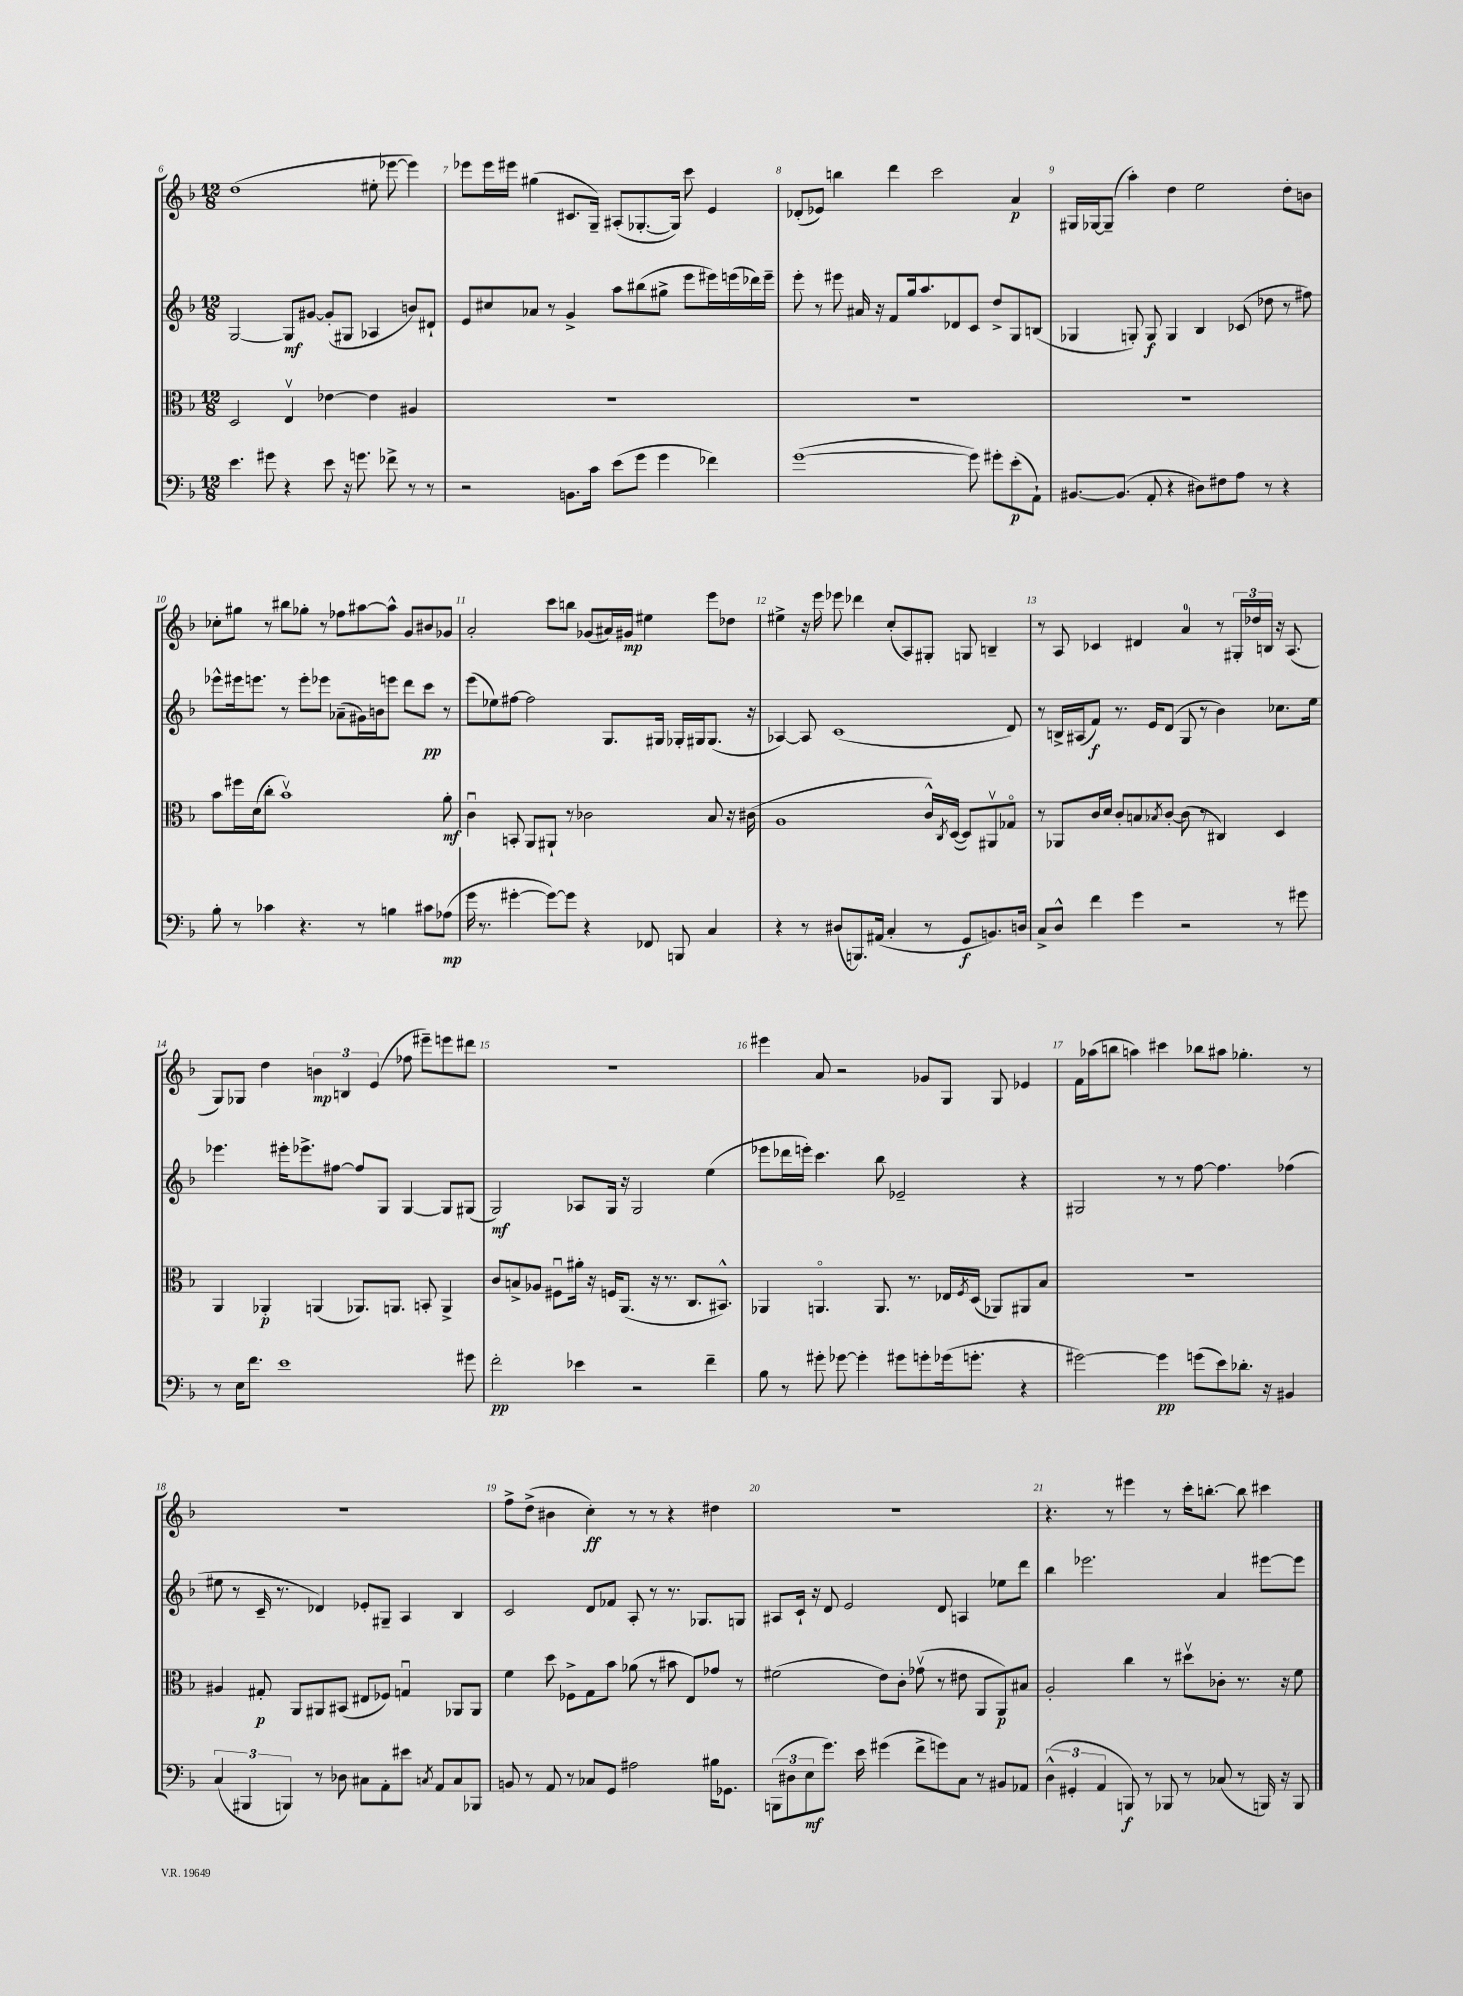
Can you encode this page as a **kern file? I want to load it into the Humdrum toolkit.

**kern	**dynam	**kern	**dynam	**kern	**dynam	**kern	**dynam
*part4	*part4	*part3	*part3	*part2	*part2	*part1	*part1
*staff4	*staff4	*staff3	*staff3	*staff2	*staff2	*staff1	*staff1
*clefF4	*	*clefC3	*	*clefG2	*	*clefG2	*
*k[b-]	*	*k[b-]	*	*k[b-]	*	*k[b-]	*
*M12/8	*	*M12/8	*	*M12/8	*	*M12/8	*
=6	=6	=6	=6	=6	=6	=6	=6
4.e\	.	2D/	.	[2G/	.	(1dd	.
8g#X\	.	.	.	.	.	.	.
4r	.	4Ev/	.	8G/L]	mf	.	.
.	.	.	.	[8g#X/J	.	.	.
8e\	.	[4e-X\	.	(8g#'/L]	.	.	.
16r	.	.	.	8G#X/J	.	.	.
8.gn\	.	.	.	.	.	.	.
.	.	4e-\]	.	4A-X/	.	8ee#X'\	.
8f-X^\	.	.	.	.	.	[8eee-X\	.
8r	.	4A#X/	.	8bn/L)	.	4eee-\])	.
8r	.	.	.	8d#X`/J	.	.	.
=7	=7	=7	=7	=7	=7	=7	=7
2r	.	1.r	.	8e/L	.	8eee-X\L	.
.	.	.	.	8cc#X/	.	16eee-\L	.
.	.	.	.	.	.	16eee#X\JJ	.
.	.	.	.	8a-X/J	.	(4gg#X\	.
.	.	.	.	8r	.	.	.
8.BBn\L	.	.	.	4g^/	.	8.c#X/L	.
16c\Jk	.	.	.	.	.	16G~/Jk)	.
(8e\L	.	.	.	8aa\L	.	(8A#X'/L	.
8g\J	.	.	.	(8bb#X\	.	[8.G-X'/	.
4g\	.	.	.	8gg#X^\J	.	.	.
.	.	.	.	.	.	16G-/Jk])	.
.	.	.	.	8eee\L	.	8ccc\	.
4f-X\)	.	.	.	16eee#X\L)	.	4e/	.
.	.	.	.	(16eeen\	.	.	.
.	.	.	.	16ddd-X\)	.	.	.
.	.	.	.	16eee~\JJ	.	.	.
=8	=8	=8	=8	=8	=8	=8	=8
([1g	.	1.r	.	8eee'\	.	(8d-X'/L	.
.	.	.	.	8r	.	8e-X/J)	.
.	.	.	.	8eee#X\	.	4bbn\	.
.	.	.	.	16a#X/	.	.	.
.	.	.	.	16r	.	.	.
.	.	.	.	8f/L	.	4ddd\	.
.	.	.	.	16gg/k	.	.	.
.	.	.	.	8.aa/	.	.	.
.	.	.	.	.	.	2ccc\	.
.	.	.	.	8d-X/	.	.	.
8g\])	.	.	.	8c/J	.	.	.
8g#X'\L	.	.	.	8dd^/L	.	.	.
(8e'\	p	.	.	8G/	.	4a/	p
8AA`\J)	.	.	.	(8Bn/J	.	.	.
=9	=9	=9	=9	=9	=9	=9	=9
[8.BB#X/L	.	1.r	.	4G-X/	.	16G#X/LL	.
.	.	.	.	.	.	[16G-X/J	.
.	.	.	.	.	.	(8G-~/J]	.
(8.BB#/J]	.	.	.	.	.	.	.
.	.	.	.	8Gn'/)	.	4aa'\)	.
8AA'/	.	.	.	8G/	f	.	.
4r	.	.	.	4G/	.	4dd\	.
8D#X\L)	.	.	.	4B-/	.	2ee\	.
8F#X\	.	.	.	.	.	.	.
8A\J	.	.	.	(8c-X/	.	.	.
8r	.	.	.	8dd-X\	.	.	.
4r	.	.	.	8r	.	8dd'\L	.
.	.	.	.	8ff#X\)	.	8bn\J	.
!!LO:LB:g=z
=10	=10	=10	=10	=10	=10	=10	=10
8B-'\	.	8b-\L	.	8eee-X^^\L	.	8cc-X'\L	.
8r	.	16ff#X\L	.	16eee#X\k	.	8gg#X\J	.
.	.	(16d\J	.	8.eeen\J	.	.	.
4c-X\	.	8cc'\J	.	.	.	8r	.
.	.	1b-v)	.	8r	.	8bb#X\L	.
4.r	.	.	.	8eee'\L	.	8gg-X'\J	.
.	.	.	.	8eee-X\J	.	8r	.
.	.	.	.	(8a-X~\L	.	8ff-X\L	.
8r	.	.	.	16g#X\L)	.	[8aa#X\	.
.	.	.	.	16bn\J	.	.	.
4Bn\	.	.	.	8eeen\J	.	8aa#^^\J]	.
.	.	.	.	8ddd\L	.	8g/L	.
8c#X\L	.	.	.	8ccc\J	pp	8b#X/	.
(8A-X\J	mp	8a'\	mf	8r	.	8g-X/J	.
=11	=11	=11	=11	=11	=11	=11	=11
16g\	.	4cu\	.	(8eee\L	.	2a'/	.
8.r	.	.	.	.	.	.	.
.	.	.	.	8ee-X\)	.	.	.
[4g#X'\	.	8BBn'/	.	[8ff#X\J	.	.	.
.	.	8AA/L	.	2ff#\]	.	.	.
8g#\L_)	.	8AA#X`/J	.	.	.	8ccc\L	.
8g#\J]	.	8r	.	.	.	8bbn\J	.
4r	.	2c-X\	.	.	.	(8g-X/L	.
.	.	.	.	8.G/L	.	16a#X/L)	.
.	.	.	.	.	.	16g#X/JJ	mp
8FF-X/	.	.	.	.	.	4ee#X\	.
.	.	.	.	16G#X/Jk	.	.	.
8BBBn/	.	.	.	16G-X'/LL	.	.	.
.	.	.	.	16G#X/J	.	.	.
4C/	.	8B-/	.	(8.G#/J	.	8eee\L	.
.	.	16r	.	.	.	8dd-X\J	.
.	.	(16c#X\	.	16r	.	.	.
=12	=12	=12	=12	=12	=12	=12	=12
4r	.	1A	.	[4A-X/)	.	4ee#X^\	.
8r	.	.	.	8A-/]	.	16r	.
.	.	.	.	.	.	16eee\	.
(8D#X/L	.	.	.	(1c	.	8eee-X\	.
8.BBBn/)	.	.	.	.	.	4ddd-X\	.
(16AA#X/Jk	.	.	.	.	.	.	.
4C'/	.	.	.	.	.	(8cc'/L	.
.	.	.	.	.	.	8A/)	.
8r	.	16c^^/LL)	.	.	.	8G#X'/J	.
.	.	8qC/	.	.	.	.	.
.	.	([16D/JJ	.	.	.	.	.
8GG/L	f	8D/L])	.	.	.	8Gn/	.
8.BBn/)	.	8AA#Xv/	.	.	.	4Bn~/	.
.	.	8G-X/J	.	8d/)	.	.	.
16Dn/Jk	.	.	.	.	.	.	.
=13	=13	=13	=13	=13	=13	=13	=13
8C^/L	.	8r	.	8r	.	8r	.
8D^^/J	.	8AA-X/L	.	16Bn^/LL	.	8A/	.
.	.	.	.	(16A#X/J	.	.	.
4f\	.	16c/L	.	8f/J)	f	4c-X/	.
.	.	16d/JJ	.	.	.	.	.
.	.	8c'/L	.	8.r	.	.	.
4g\	.	8Bn/	.	.	.	4d#X/	.
.	.	.	.	16e/KL	.	.	.
.	.	8qB-X/	.	.	.	.	.
.	.	[8c'/J	.	(8d/J	.	.	.
2r	.	(8c\]	.	8G/	.	4a/	.
.	.	8r	.	8r	.	.	.
.	.	4C#X/)	.	4b-\)	.	8r	.
.	.	.	.	.	.	24G#X'/LL	.
.	.	.	.	.	.	24dd-X/	.
.	.	.	.	.	.	24Bn/JJ	.
8r	.	4D/	.	8.cc-X\L	.	16r	.
.	.	.	.	.	.	(8.A/	.
8g#X\	.	.	.	.	.	.	.
.	.	.	.	16ee\Jk	.	.	.
!!LO:LB:g=z
=14	=14	=14	=14	=14	=14	=14	=14
8r	.	4AA/	.	4.eee-X\	.	8G/L)	.
16E\KL	.	.	.	.	.	8G-X/J	.
8.f\J	.	.	.	.	.	.	.
.	.	4AA-X'/	p	.	.	4dd\	.
1e	.	.	.	16eee#X'\KL	.	.	.
.	.	.	.	8.eee-X^\	.	.	.
.	.	(4AAn/	.	.	.	6bn\	mp
.	.	.	.	[8ff#X\J	.	.	.
.	.	.	.	.	.	6Bn/	.
.	.	8.AA-X/L)	.	8ff#/L]	.	.	.
.	.	.	.	.	.	(6e/	.
.	.	.	.	8G/J	.	.	.
.	.	8.AAn/J	.	.	.	.	.
.	.	.	.	[4G/	.	8ff-X\	.
.	.	8BBn'/	.	.	.	8eee#X~\L)	.
.	.	4AA^/	.	8G/L]	.	8eeen\	.
8g#X\	.	.	.	(8G#X/J	.	8ddd#X\J	.
=15	=15	=15	=15	=15	=15	=15	=15
2f'\	pp	8c/L	.	2G/)	mf	1.r	.
.	.	8Bn^/	.	.	.	.	.
.	.	8A-X/J	.	.	.	.	.
.	.	8F#Xu\L	.	.	.	.	.
4e-X\	.	16a#X'\Jk	.	8A-X/L	.	.	.
.	.	16r	.	.	.	.	.
.	.	16Fn/KL	.	16G/Jk	.	.	.
.	.	(8.AA/J	.	16r	.	.	.
2r	.	.	.	2G/	.	.	.
.	.	16r	.	.	.	.	.
.	.	8.r	.	.	.	.	.
.	.	8.C/L	.	.	.	.	.
4f~\	.	.	.	(4ee\	.	.	.
.	.	8.BB#X^^/J)	.	.	.	.	.
=16	=16	=16	=16	=16	=16	=16	=16
8B-\	.	4AA-X/	.	8eee-X\L	.	4eee#X\	.
8r	.	.	.	16ddd-X\L	.	.	.
.	.	.	.	16eeen'\JJ)	.	.	.
8g#X'\	.	4.AAn/	.	4.ccc\	.	8a/	.
[8g-X\	.	.	.	.	.	2r	.
4g-'\]	.	.	.	.	.	.	.
.	.	8.AA/	.	8bb-\	.	.	.
8g#X\L	.	.	.	2e-X~/	.	.	.
.	.	8.r	.	.	.	.	.
8gn'\	.	.	.	.	.	8g-X/L	.
(16g-X\k	.	16E-X/LL	.	.	.	8G/J	.
.	.	8qF/	.	.	.	.	.
8.gn'\J	.	(16D/JJ	.	.	.	.	.
.	.	8AA-X/L)	.	.	.	8G/	.
4r	.	8AA#X/	.	4r	.	4e-X/	.
.	.	8B-/J	.	.	.	.	.
=17	=17	=17	=17	=17	=17	=17	=17
[2g#X\)	.	1.r	.	2G#X/	.	16f\LL	.
.	.	.	.	.	.	(16aa-X\J	.
.	.	.	.	.	.	8bbn\J	.
.	.	.	.	.	.	4aan\)	.
4g#\]	pp	.	.	8r	.	4ccc#X\	.
.	.	.	.	8r	.	.	.
(8gn\L	.	.	.	[8ff\	.	8bb-X\L	.
8e\)	.	.	.	4.ff\]	.	8aa#X\J	.
8.d-X'\J	.	.	.	.	.	4.gg-X'\	.
16r	.	.	.	.	.	.	.
4BB#X/	.	.	.	(4ff-X\	.	.	.
.	.	.	.	.	.	8r	.
!!LO:LB:g=z
=18	=18	=18	=18	=18	=18	=18	=18
(6C/	.	4A#X/	.	8ee#X\	.	1.r	.
.	.	.	.	8r	.	.	.
6BBB#X/	.	.	.	.	.	.	.
.	.	8G#X'/	p	16c~/	.	.	.
.	.	.	.	8.r	.	.	.
6BBBn/)	.	.	.	.	.	.	.
.	.	8AA/L	.	.	.	.	.
8r	.	8AA#X/	.	4d-X/)	.	.	.
8D-X\	.	(8BB#X/J	.	.	.	.	.
8C#X\L	.	8E#X/L	.	8e-X'/L	.	.	.
8AA'\	.	8F-X/J)	.	8G#X~/J	.	.	.
8e#X\J	.	4Gnu/	.	4A/	.	.	.
8qCn/	.	.	.	.	.	.	.
8AA/L	.	.	.	.	.	.	.
8C/	.	8AA-X/L	.	4B-/	.	.	.
8BBB-X/J	.	8AA-/J	.	.	.	.	.
=19	=19	=19	=19	=19	=19	=19	=19
8BBn/	.	4f\	.	2c/	.	8ff^\L	.
8r	.	.	.	.	.	(8dd^\J	.
8AA/	.	8dd\	.	.	.	4b#X\	.
8r	.	8F-X^\L	.	.	.	.	.
8C-X/L	.	8G\	.	8d/L	.	4cc'\)	ff
8GG/J	.	8b-\J	.	8f-X/J	.	.	.
2A#X\	.	(8a-X\	.	8A'/	.	8r	.
.	.	8r	.	8r	.	8r	.
.	.	8b#X\	.	8.r	.	4r	.
.	.	8E/L)	.	.	.	.	.
.	.	.	.	8.G-X/L	.	.	.
16B#X\KL	.	8g-X/J	.	.	.	4dd#X\	.
8.GG-X\J	.	.	.	.	.	.	.
.	.	8r	.	8Gn/J	.	.	.
=20	=20	=20	=20	=20	=20	=20	=20
(12BBBn\L	.	(2f#X\	.	8A#X/L	.	1.r	.
12D#X\	.	.	.	.	.	.	.
.	.	.	.	16c`/Jk	.	.	.
12E\	mf	.	.	.	.	.	.
.	.	.	.	16r	.	.	.
8.g\J)	.	.	.	8d/	.	.	.
.	.	.	.	2e/	.	.	.
16e\	.	.	.	.	.	.	.
(4g#X\	.	8e\L)	.	.	.	.	.
.	.	8c'\J	.	.	.	.	.
8f^\L	.	(8g-Xv\	.	.	.	.	.
8gn\)	.	8r	.	8d/	.	.	.
8C\J	.	8e#X\	.	4An/	.	.	.
8r	.	8AA/L	.	.	.	.	.
8BB#X/L	.	8AA/)	p	8ee-X\L	.	.	.
8AA-X/J	.	8B#X/J	.	8ddd\J	.	.	.
=21	=21	=21	=21	=21	=21	=21	=21
(6D^^\	.	2A'/	.	4bb-\	.	4.r	.
6GG#X'/	.	.	.	.	.	.	.
.	.	.	.	2.eee-X\	.	.	.
6AA/	.	.	.	.	.	.	.
.	.	.	.	.	.	8r	.
8BBBn/)	f	4cc\	.	.	.	4eee#X\	.
8r	.	.	.	.	.	.	.
8BBB-X/	.	8r	.	.	.	8r	.
8r	.	8dd#Xv\L	.	.	.	16ccc'\KL	.
.	.	.	.	.	.	[8.bbn'\J	.
(8C-X/	.	8c-X'\J	.	4a/	.	.	.
8r	.	8.r	.	.	.	8bb\]	.
16BBBn/)	.	.	.	[8eee#X\L	.	4ccc#X\	.
16r	.	16r	.	.	.	.	.
8BBB/	.	8f\	.	8eee#\J]	.	.	.
==	==	==	==	==	==	==	==
*-	*-	*-	*-	*-	*-	*-	*-
